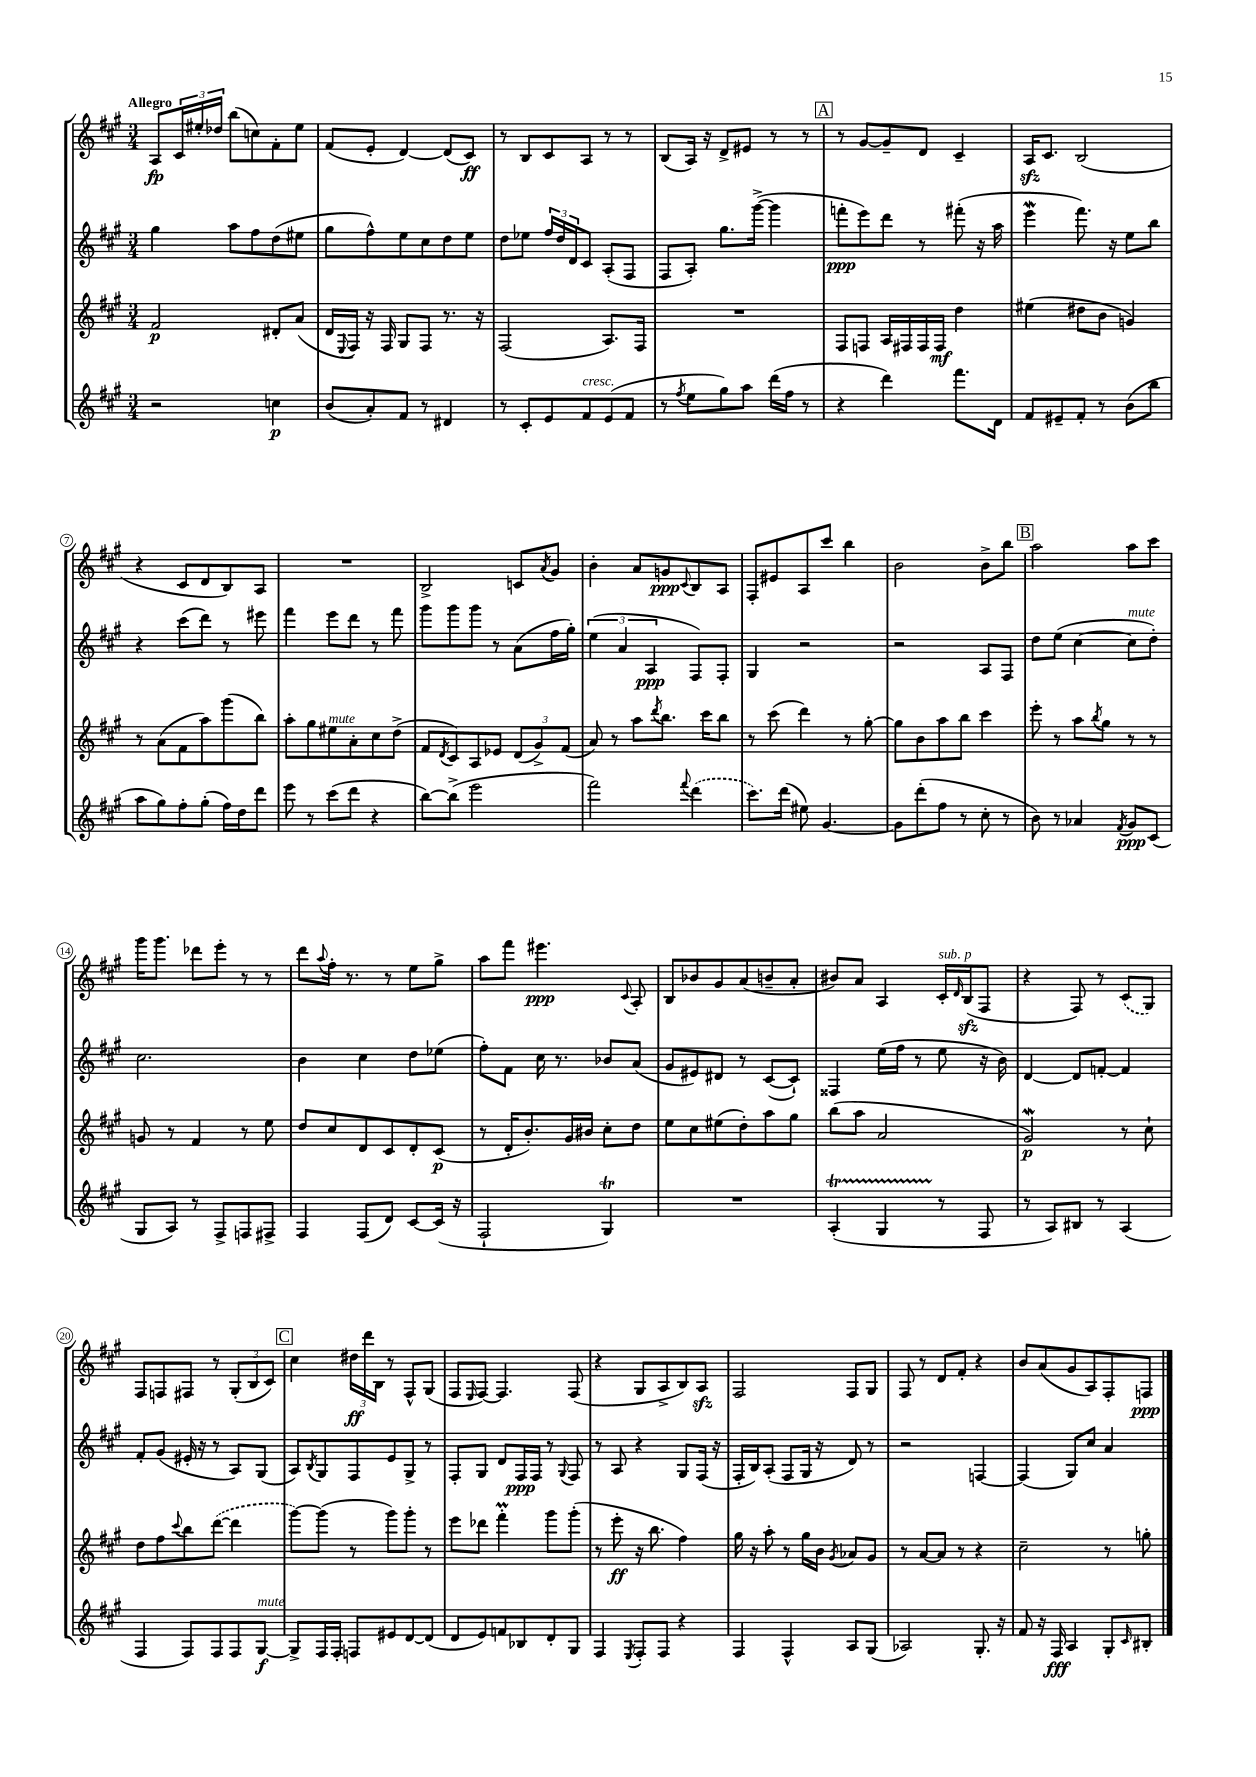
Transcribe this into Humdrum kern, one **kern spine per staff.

**kern	**dynam	**kern	**dynam	**kern	**dynam	**kern	**dynam
*part4	*part4	*part3	*part3	*part2	*part2	*part1	*part1
*staff4	*staff4	*staff3	*staff3	*staff2	*staff2	*staff1	*staff1
*clefG2	*	*clefG2	*	*clefG2	*	*clefG2	*
*k[f#c#g#]	*	*k[f#c#g#]	*	*k[f#c#g#]	*	*k[f#c#g#]	*
*M3/4	*	*M3/4	*	*M3/4	*	*M3/4	*
=1	=1	=1	=1	=1	=1	=1	=1
!	!	!	!	!	!	!LO:TX:a:B:t=Allegro	!
2r	.	2f#/	p	4gg#\	.	8A/L	fp
.	.	.	.	.	.	24c#/L	.
.	.	.	.	.	.	24ee#X'/	.
.	.	.	.	.	.	24dd-X/JJ	.
.	.	.	.	8aa\L	.	(8bb\L	.
.	.	.	.	8ff#\	.	8ccn\)	.
4ccn\	p	8d#X'/L	.	(8dd\	.	8f#'\	.
.	.	(8a/J	.	8ee#X\J	.	8ee#\J	.
=2	=2	=2	=2	=2	=2	=2	=2
(8b/L	.	16d/LL	.	8gg#\L	.	(8f#/L	.
.	.	8qqE/	.	.	.	.	.
.	.	16F#/JJ)	.	.	.	.	.
8a'/)	.	16r	.	8ff#^^\)	.	8e'/J	.
.	.	16F#/	.	.	.	.	.
8f#/J	.	8G#/L	.	8ee\	.	[4d/)	.
8r	.	8F#/J	.	8cc#\	.	.	.
4d#X/	.	8.r	.	8dd\	.	(8d/L]	.
.	.	.	.	8ee\J	.	8c#/J)	ff
.	.	16r	.	.	.	.	.
=3	=3	=3	=3	=3	=3	=3	=3
8r	.	(2F#/	.	8dd\L	.	8r	.
8c#'/L	.	.	.	8ee-X\J	.	8B/L	.
8e/	.	.	.	24ff#/LL	.	8c#/	.
.	.	.	.	24dd/	.	.	.
.	.	.	.	24d/J	.	.	.
!LO:TX:a:i:t=cresc.	!	!	!	!	!	!	!
8f#/	.	.	.	8c#/J	.	8A/J	.
(8e/	.	8.A/L)	.	(8A'/L	.	8r	.
8f#/J	.	.	.	8F#/J	.	8r	.
.	.	16F#/Jk	.	.	.	.	.
=4	=4	=4	=4	=4	=4	=4	=4
8r	.	2.r	.	8F#/L	.	(8B/L	.
8qff#/	.	.	.	.	.	.	.
8ee\L	.	.	.	8A'/J)	.	16A/Jk)	.
.	.	.	.	.	.	16r	.
8gg#\)	.	.	.	8.gg#\L	.	8d^/L	.
8aa\J	.	.	.	.	.	8e#X/J	.
.	.	.	.	([16ggg#^\Jk	.	.	.
(16ddd\LL	.	.	.	4ggg#\]	.	8r	.
16ff#\JJ	.	.	.	.	.	.	.
8r	.	.	.	.	.	8r	.
!!LO:REH:place=s1:t=A
=5	=5	=5	=5	=5	=5	=5	=5
4r	.	8F#/L	.	8fffn'\L	ppp	8r	.
.	.	8Fn/J	.	8eee\)	.	[8g#/L	.
4ddd\)	.	16A/LL	.	8ddd\J	.	8g#~/]	.
.	.	16F#X/	.	.	.	.	.
.	.	16F#/	.	8r	.	8d/J	.
.	.	16F#/JJ	mf	.	.	.	.
8.fff#\L	.	4dd\	.	(8fff#X'\	.	4c#~/	.
.	.	.	.	16r	.	.	.
16d\Jk	.	.	.	16aa\	.	.	.
=6	=6	=6	=6	=6	=6	=6	=6
8f#/L	.	(4ee#X\	.	4eeeW\	.	16Azz/KL	.
.	.	.	.	.	.	8.c#/J	.
8e#X~/	.	.	.	.	.	.	.
8f#'/J	.	8dd#X\L	.	8.fff#\)	.	(2B/	.
8r	.	8b\J	.	.	.	.	.
.	.	.	.	16r	.	.	.
(8b\L	.	4gn/)	.	8ee\L	.	.	.
8bb\J	.	.	.	8bb\J	.	.	.
!!LO:LB:g=z
=7	=7	=7	=7	=7	=7	=7	=7
8aa\L	.	8r	.	4r	.	4r	.
8gg#\)	.	(8a\L	.	.	.	.	.
8ff#'\	.	8f#\	.	(8ccc#\L	.	8c#/L	.
(8gg#'\J	.	8aa\)	.	8ddd\J)	.	8d/	.
16ff#\LL)	.	(8ggg#\	.	8r	.	8B/)	.
16dd\J	.	.	.	.	.	.	.
8ddd\J	.	8bb\J)	.	8eee#X\	.	8A/J	.
=8	=8	=8	=8	=8	=8	=8	=8
8eee\	.	8aa'\L	.	4fff#\	.	2.r	.
8r	.	8gg#\	.	.	.	.	.
!	!	!LO:TX:a:i:t=mute	!	!	!	!	!
(8ccc#\L	.	8ee#X\	.	8eee\L	.	.	.
8ddd\J	.	8a'\	.	8ddd\J	.	.	.
4r	.	8cc#\	.	8r	.	.	.
.	.	(8dd^\J	.	8fff#\	.	.	.
=9	=9	=9	=9	=9	=9	=9	=9
[8bb\L)	.	8f#/L	.	8ggg#\L	.	2B^/	.
.	.	8qd/	.	.	.	.	.
(8bb^\J]	.	8c#/)	.	8ggg#\	.	.	.
2eee\	.	8A/	.	8ggg#\J	.	.	.
.	.	8e-X/J	.	8r	.	.	.
.	.	(12d/L	.	(8a\L	.	8cn/L	.
.	.	12g#^/)	.	.	.	.	.
.	.	.	.	.	.	8qa/	.
.	.	.	.	16ff#\L	.	8g#/J	.
.	.	(12f#/J	.	.	.	.	.
.	.	.	.	16gg#'\JJ)	.	.	.
=10	=10	=10	=10	=10	=10	=10	=10
2fff#\)	.	8a/)	.	(6ee\	.	4b'\	.
.	.	8r	.	.	.	.	.
.	.	.	.	6a/	.	.	.
.	.	8aa\L	.	.	.	8a/L	.
.	.	.	.	6A/	ppp	.	.
.	.	8qddd/	.	.	.	.	.
.	.	8.bb\J	.	.	.	8gn/	ppp
8qqfff#/	.	.	.	.	.	8qqc#/	.
(4ddd\	.	.	.	8F#/L)	.	8B/	.
.	.	16ccc#\KL	.	.	.	.	.
.	.	8bb\J	.	8F#'/J	.	8A/J	.
=11	=11	=11	=11	=11	=11	=11	=11
8.ccc#\L)	.	8r	.	4G#/	.	8F#'/L	.
.	.	(8ccc#\	.	.	.	8e#X/	.
(16ddd\Jk	.	.	.	.	.	.	.
8ee#X\)	.	4ddd\)	.	2r	.	8A/	.
[4.g#/	.	.	.	.	.	8ccc#/J	.
.	.	8r	.	.	.	4bb\	.
.	.	[8gg#'\	.	.	.	.	.
=12	=12	=12	=12	=12	=12	=12	=12
8g#\L]	.	8gg#\L]	.	2r	.	2b\	.
(8ddd'\	.	8b\	.	.	.	.	.
8ff#\J	.	8aa\	.	.	.	.	.
8r	.	8bb\J	.	.	.	.	.
8cc#'\	.	4ccc#\	.	8A/L	.	8b^\L	.
8r	.	.	.	8F#/J	.	8bb\J	.
!!LO:REH:place=s1:t=B
=13	=13	=13	=13	=13	=13	=13	=13
8b\)	.	8eee'\	.	8dd\L	.	2aa\	.
8r	.	8r	.	(8ee\J	.	.	.
4a-X/	.	8aa\L	.	[4cc#\	.	.	.
.	.	8qbb/	.	.	.	.	.
.	.	8gg#\J	.	.	.	.	.
8qf#/	.	.	.	.	.	.	.
!	!	!	!	!LO:TX:a:i:t=mute	!	!	!
8g#/L	ppp	8r	.	8cc#\L]	.	8aa\L	.
(8c#/J	.	8r	.	8dd'\J)	.	8ccc#\J	.
!!LO:LB:g=z
=14	=14	=14	=14	=14	=14	=14	=14
8G#/L	.	8gn/	.	2.cc#\	.	16ggg#\KL	.
.	.	.	.	.	.	8.ggg#\J	.
8A/J)	.	8r	.	.	.	.	.
8r	.	4f#/	.	.	.	8ddd-X\L	.
8F#^/L	.	.	.	.	.	8eee'\J	.
8Fn/	.	8r	.	.	.	8r	.
8F#X^/J	.	8ee\	.	.	.	8r	.
=15	=15	=15	=15	=15	=15	=15	=15
4F#/	.	8dd/L	.	4b\	.	8ddd\L	.
.	.	.	.	.	.	8qqaa/	.
.	.	8cc#/	.	.	.	16ff#'\Jk	.
.	.	.	.	.	.	8.r	.
(8F#/L	.	8d/	.	4cc#\	.	.	.
8d/J)	.	8c#/	.	.	.	8r	.
[8c#/L	.	8d'/	.	8dd\L	.	8ee\L	.
(16c#/Jk]	.	(8c#/J	p	(8ee-X\J	.	8gg#^\J	.
16r	.	.	.	.	.	.	.
=16	=16	=16	=16	=16	=16	=16	=16
2F#`/	.	8r	.	8ff#'\L)	.	8aa\L	.
.	.	16d'/KL	.	8f#\J	.	8fff#\J	.
.	.	8.b'/)	.	.	.	.	.
.	.	.	.	16cc#\	.	4.eee#X\	ppp
.	.	.	.	8.r	.	.	.
.	.	16g#/L	.	.	.	.	.
.	.	16b#X/JJ	.	.	.	.	.
4G#t/)	.	8cc#'\L	.	8b-X/L	.	.	.
.	.	.	.	.	.	8qqc#/	.
.	.	8dd\J	.	(8a/J	.	8A'/	.
=17	=17	=17	=17	=17	=17	=17	=17
2.r	.	8ee\L	.	8g#/L	.	8B/L	.
.	.	8cc#\	.	8e#X/)	.	8b-X/	.
.	.	(8ee#X\	.	8d#X/J	.	8g#/	.
.	.	8dd'\)	.	8r	.	(8a/	.
.	.	8aa\	.	([8c#/L	.	8bn~/	.
.	.	8gg#\J	.	8c#`/J])	.	8a'/J	.
=18	=18	=18	=18	=18	=18	=18	=18
(4AT'/	.	(8bb\L	.	4F##X/	.	8b#X/L)	.
.	.	8aa\J	.	.	.	8a/J	.
4G#TTT/	.	2a/	.	(16ee\LL	.	4A/	.
.	.	.	.	16ff#\JJ	.	.	.
.	.	.	.	8r	.	.	.
!	!	!	!	!	!	!LO:TX:a:i:t=sub. p	!
8r	.	.	.	8ee\	.	16c#'/LL	.
.	.	.	.	.	.	16qqd/	.
.	.	.	.	.	.	(16Bzz/J	.
8F#/	.	.	.	16r	.	8F#/J	.
.	.	.	.	16b\)	.	.	.
=19	=19	=19	=19	=19	=19	=19	=19
8r	.	2g#W/)	p	[4d/	.	4r	.
8A/L)	.	.	.	.	.	.	.
8B#X/J	.	.	.	8d/L]	.	8F#/)	.
8r	.	.	.	[8fn'/J	.	8r	.
(4A/	.	8r	.	4f/]	.	(8c#/L	.
.	.	8cc#`\	.	.	.	8G#/J)	.
!!LO:LB:g=z
=20	=20	=20	=20	=20	=20	=20	=20
4F#/	.	8dd\L	.	8f#'/L	.	8F#/L	.
.	.	8ff#\	.	(8g#/J	.	8Fn/	.
.	.	8qqccc#/	.	.	.	.	.
8F#/L)	.	8bb\	.	16e#X'/	.	8F#X/J	.
.	.	.	.	16r	.	.	.
8F#/	.	([8ddd\J	.	8r	.	8r	.
8F#/	.	4ddd\]	.	8A/L)	.	(12G#'/L	.
.	.	.	.	.	.	12B/	.
!LO:TX:a:i:t=mute	!	!	!	!	!	!	!
[8G#/J	f	.	.	(8G#/J	.	.	.
.	.	.	.	.	.	12c#/J)	.
!!LO:REH:place=s1:t=C
=21	=21	=21	=21	=21	=21	=21	=21
8G#^/L]	.	[8ggg#\L)	.	8A/L)	.	4cc#\	.
.	.	.	.	8qB/	.	.	.
16F#/L	.	(8ggg#\J]	.	8G#/	.	.	.
16F#'/JJ	.	.	.	.	.	.	.
8Fn/L	.	8r	.	8F#/	.	24dd#X\LL	ff
.	.	.	.	.	.	24ddd\	.
.	.	.	.	.	.	24B\JJ	.
8e#X/	.	8ggg#\L)	.	8e/	.	8r	.
[8d/	.	8ggg#'\J	.	8G#^/J	.	8F#^^/L	.
(8d/J]	.	8r	.	8r	.	(8G#/J	.
=22	=22	=22	=22	=22	=22	=22	=22
8d/L	.	8eee\L	.	8F#'/L	.	8F#/L	.
.	.	.	.	.	.	16qqE/	.
8e/)	.	8ddd-X\J	.	8G#/J	.	[8F#/J)	.
8fn/	.	4fff#M'\	.	8d/L	.	4.F#/]	.
8B-X/	.	.	.	16F#/L	ppp	.	.
.	.	.	.	16F#/JJ	.	.	.
8d'/	.	8ggg#\L	.	8r	.	.	.
.	.	.	.	8qqG#/	.	.	.
8G#/J	.	(8ggg#'\J	.	8F#/	.	(8F#/	.
=23	=23	=23	=23	=23	=23	=23	=23
4F#/	.	8r	.	8r	.	4r	.
.	.	8eee'\	ff	8A/	.	.	.
8qE/	.	.	.	.	.	.	.
8F#'/L	.	16r	.	4r	.	8G#/L	.
.	.	8.bb\	.	.	.	.	.
8F#/J	.	.	.	.	.	8A^/	.
4r	.	4ff#\)	.	8G#/L	.	8B/)	.
.	.	.	.	(16F#/Jk	.	8Azz/J	.
.	.	.	.	16r	.	.	.
=24	=24	=24	=24	=24	=24	=24	=24
4F#/	.	16gg#\	.	16F#'/LL	.	2F#/	.
.	.	16r	.	16B/J)	.	.	.
.	.	8aa'\	.	(8A'/J	.	.	.
4F#^^/	.	8r	.	8F#/L	.	.	.
.	.	16gg#\LL	.	16G#/Jk	.	.	.
.	.	16b\JJ	.	16r	.	.	.
.	.	8qg#/	.	.	.	.	.
8A/L	.	8a-X/L	.	8d/)	.	8F#/L	.
(8G#/J	.	8g#/J	.	8r	.	8G#/J	.
=25	=25	=25	=25	=25	=25	=25	=25
2A-X/)	.	8r	.	2r	.	8F#/	.
.	.	[8a/L	.	.	.	8r	.
.	.	8a/J]	.	.	.	8d/L	.
.	.	8r	.	.	.	8f#'/J	.
8.G#'/	.	4r	.	[4Fn/	.	4r	.
16r	.	.	.	.	.	.	.
=26	=26	=26	=26	=26	=26	=26	=26
8f#/	.	2cc#~\	.	(4F/]	.	8b/L	.
16r	.	.	.	.	.	(8a/	.
16F#/	fff	.	.	.	.	.	.
4A/	.	.	.	8G#/L)	.	8g#/	.
.	.	.	.	8cc#/J	.	8A/)	.
8G#'/L	.	8r	.	4a/	.	8F#'/	.
16qqc#/	.	.	.	.	.	.	.
8B#X'/J	.	8ggn'\	.	.	.	8Fn/J	ppp
==	==	==	==	==	==	==	==
*-	*-	*-	*-	*-	*-	*-	*-
